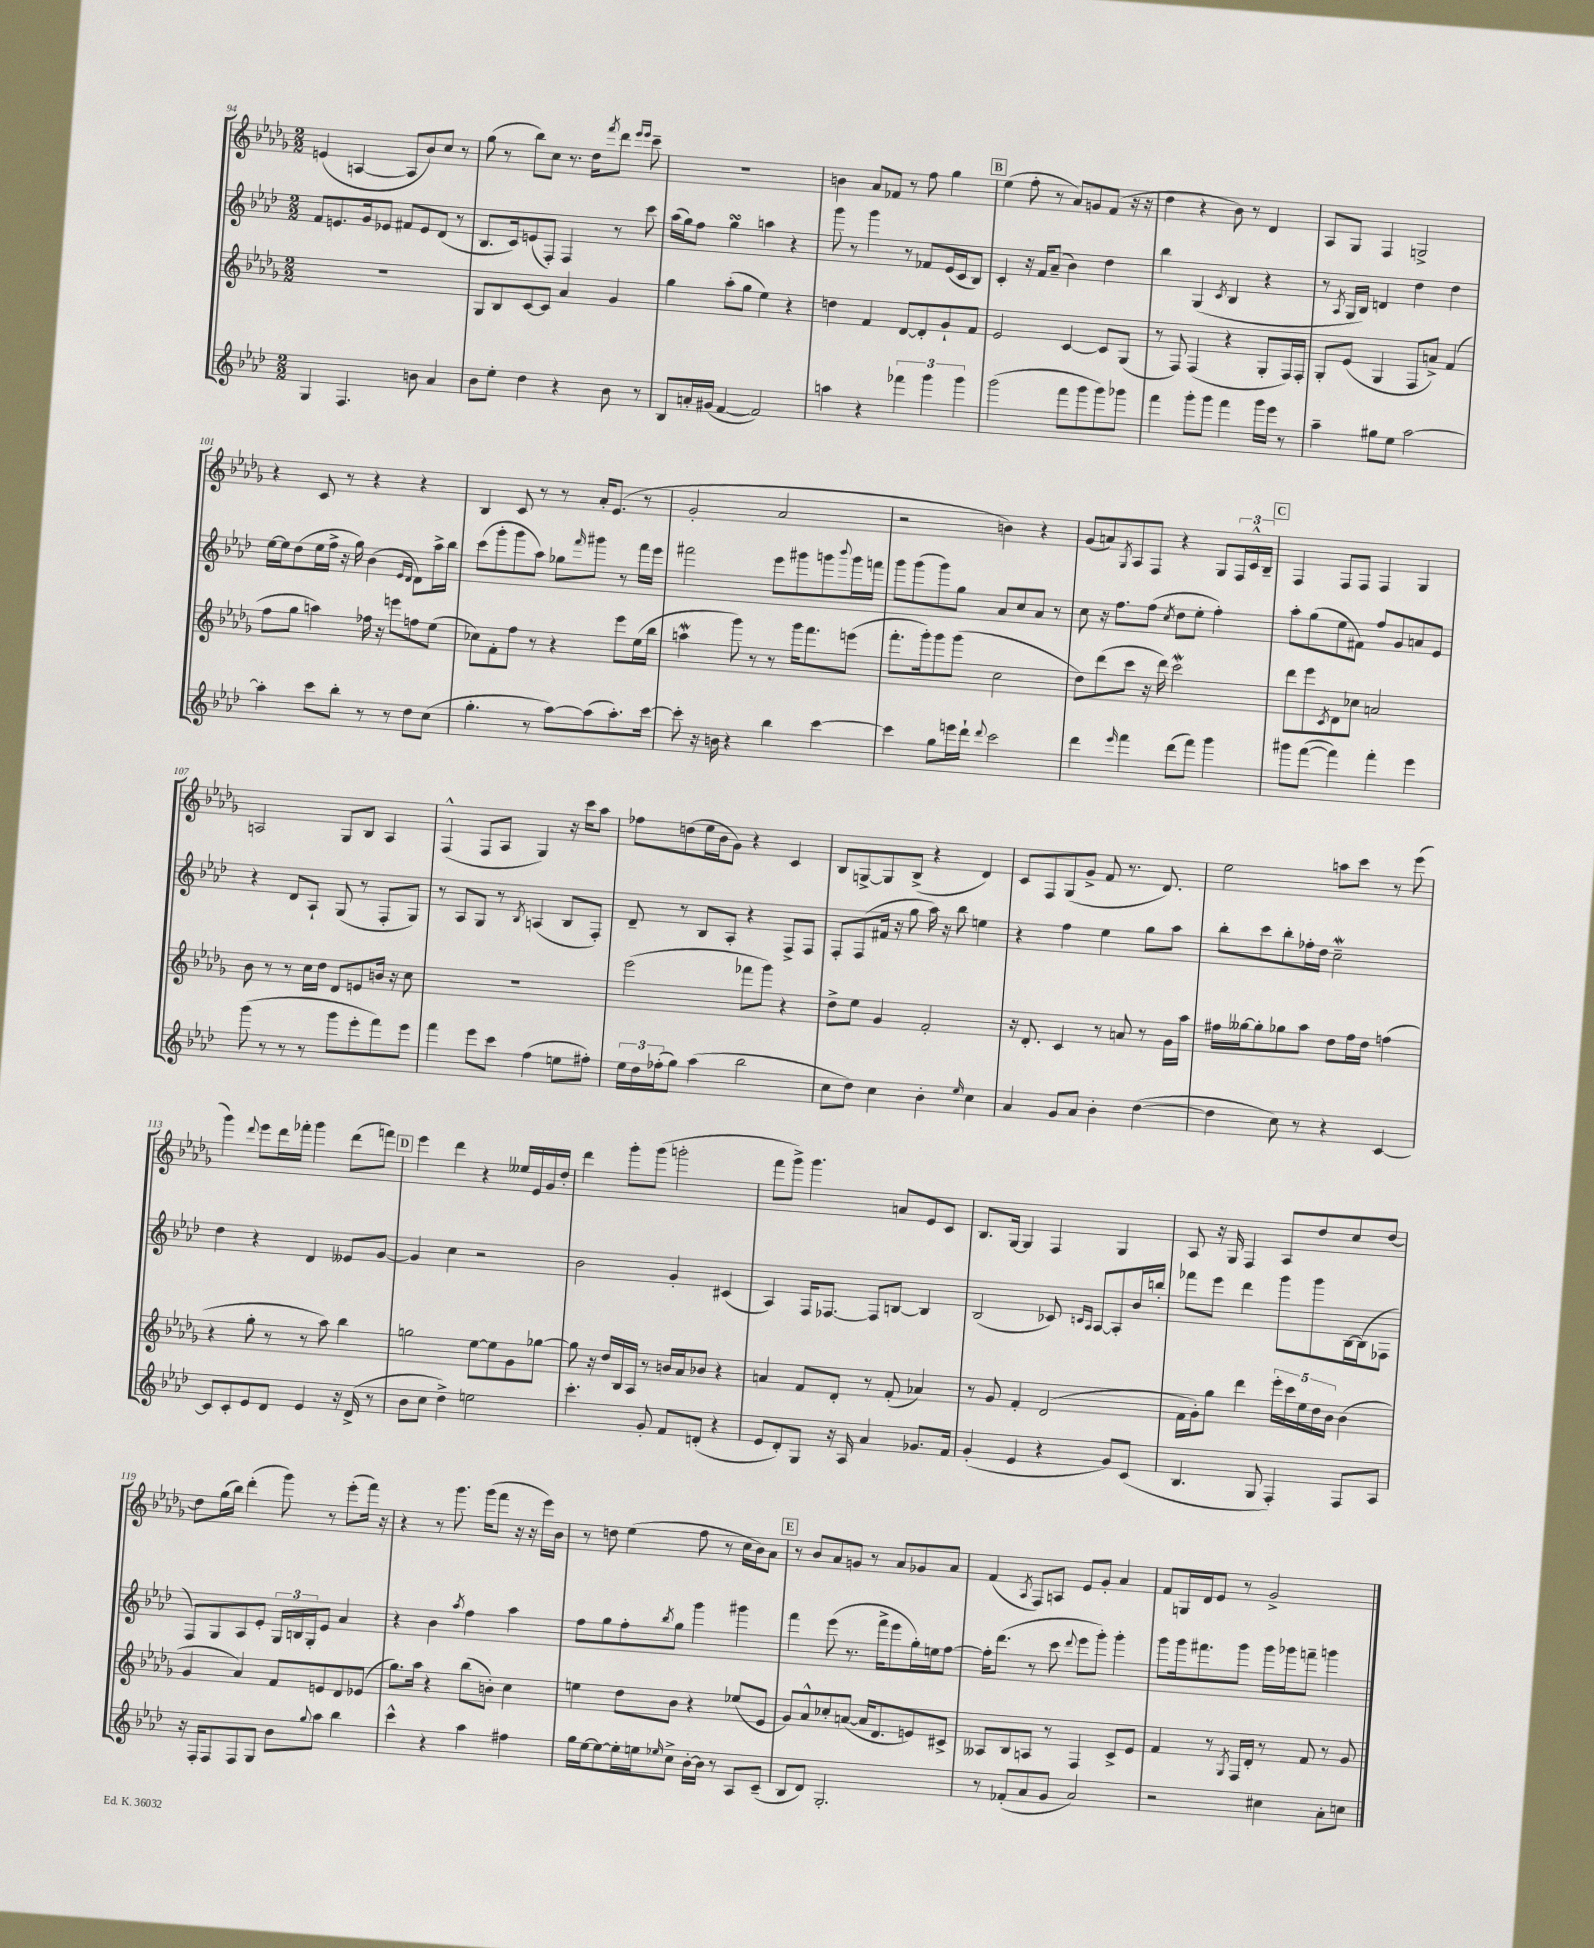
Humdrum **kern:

**kern	**kern	**kern	**kern
*part4	*part3	*part2	*part1
*staff4	*staff3	*staff2	*staff1
*clefG2	*clefG2	*clefG2	*clefG2
*k[b-e-a-d-]	*k[b-e-a-d-g-]	*k[b-e-a-d-]	*k[b-e-a-d-g-]
*M2/2	*M2/2	*M2/2	*M2/2
=94	=94	=94	=94
4G/	1r	8f/L	(4en/
.	.	8.en/	.
4.F/	.	.	[4An/
.	.	16g/k	.
.	.	8e-X/J	.
.	.	8f#X/L	8A/L]
8bn\	.	8e-/	8b-/)
4a-/	.	(8d-/J	8cc/J
.	.	8r	8r
=95	=95	=95	=95
8b-\L	8G-/L	8.B-/L	(8gg-\
8ee-'\J	8B-/	.	8r
.	.	16c/k)	.
4dd-\	[8c/	(8en/	8bb-\L)
.	8c/J]	8F'/J)	8cc\J
4r	4a-/	4F/	8.r
.	.	.	16dd-\KL
.	.	.	8qfff/
8b-\	4g-/	8r	8ddd-\J
.	.	.	16qqeee-/LL
.	.	.	16qqeee-/JJ
8r	.	8ccc\	8ccc~\
=96	=96	=96	=96
8B-/L	4gg-\	(16aa-\LL	1r
.	.	16gg\J)	.
16an'/L	.	8ff\J	.
(16g#X/JJ	.	.	.
[4f/	(8aa-'\L	4ggsSsS\	.
.	8gg-\J	.	.
2f/])	4ee-\)	4aan\	.
.	4r	4r	.
=97	=97	=97	=97
4aan\	4ddn\	8ggg\	4bn\
.	.	8r	.
4r	4f/	4ggg\	8a-/L
.	.	.	8f-X/J
6fff-X\	[8d-/L	8r	8r
.	8d-'/]	8f-X/L	8ff\
6ggg\	.	.	.
.	8g-`/	(16e-/L	4gg-\
.	.	16c/J	.
6ggg\	.	.	.
.	8f/J	8B-/J)	.
!!LO:REH:place=s1:t=B
=98	=98	=98	=98
(2ggg\	2e-/	4c'/	(4ee-\
.	.	16r	8ff'\
.	.	16f/KL	.
.	.	(8a-~/J	8r
8fff\L	[4c/	4b-\)	8a-/L)
8ggg\	.	.	8gn/
8ggg\)	8c/L]	4dd-\	(8f/J
8ggg-X\J	(8G-/J	.	16r
.	.	.	16r
=99	=99	=99	=99
4fff\	8r	4bb-\	4dd-\
.	8F/)	.	.
8ggg'\L	(4F/	(4G/	4r
8ggg\J	.	.	.
.	.	8qc/	.
4fff\	4r	4B-/	8b-\)
.	.	.	8r
16ggg\LL	8G-'/L	4r	4d-/
16eee-\JJ	.	.	.
8r	16F/L)	.	.
.	16F'/JJ	.	.
=100	=100	=100	=100
4aa-~\	8G-'/L	8r	8A-/L
.	.	8qA-/	.
.	(8e-/J	16G/LL	8G-/J
.	.	16B-/JJ)	.
8gg#X\L	4G-/	4dn/	4F/
8ee-\J	.	.	.
[2aa-\	8F/L	4dd-\	2Gn^/
.	8an^/J)	.	.
.	(4f/	4dd-\	.
!!LO:LB:g=z
=101	=101	=101	=101
4aa-'\]	8ff\L	[16ee-\LL	4r
.	.	16ee-\J]	.
.	8gg-\J	(8dd-\	.
8ccc\L	4aan\)	16ee-\L	8c/
.	.	16ff^\JJ	.
8bb-'\J	.	16r	8r
.	.	16gg\)	.
8r	16ff-X\	(4b-\	4r
.	16r	.	.
8r	8eeen\L	.	.
.	.	16qqe-/LL	.
.	.	16qqd-/JJ	.
8dd-\L	8ffn\	8d-\L)	4r
(8cc\J	(8ee-\J	16aa-^\L	.
.	.	16bb-\JJ	.
=102	=102	=102	=102
4.gg'\	8cc-X\L)	(8ccc\L	4B-/
.	8f'\	8ggg'\	.
.	8ff\J	8ggg\	8c/
8r	8r	8aa-\J)	8r
[8aa-\L)	4r	8gg-X\L	8r
.	.	16qqfff/	.
(8aa-\]	.	8ggg#X\J	16a-'/KL
.	.	.	(8.e-/J
8.aa-'\)	8eee-\L	8r	.
.	(16ee-\L	16fff\LL	8r
[16ccc\Jk	16bb-\JJ	16eee-\JJ	.
=103	=103	=103	=103
8ccc'\]	4aanW\	2fff#X\	2g-'/
16r	.	.	.
16bn\	.	.	.
4r	8ggg-\)	.	.
.	8r	.	.
4bb-\	8r	8eee-\L	2a-/
.	16ggg-\KL	8ggg#X\	.
.	8.fff\	.	.
[4ccc\	.	8gggn\	.
.	.	8qqbbb-/	.
.	(8eeen\J	16ggg\L	.
.	.	16fffn\JJ	.
=104	=104	=104	=104
4ccc\]	8.fff'\L	8ggg\L	2r
.	.	(8ggg\	.
.	16ggg-'\k)	.	.
8gg\L	8ggg-\	8ggg\)	.
16eeen\L	(8ggg-\J	8gg\J	.
16ddd-`\JJ	.	.	.
8qqddd-/	.	.	.
2ccc\	2cc\	8a-/L	4bn\)
.	.	8cc/	.
.	.	8a-/J	4r
.	.	8r	.
=105	=105	=105	=105
4ddd-\	8dd-\L)	8cc\	(8g-/L
.	(8ddd-\	16r	8an/)
.	.	8.ff\L	.
16qqeee-/	.	.	8qG-/
4fff\	8ccc\J	.	8A-/
.	16r	(8ff\J	8F/J
.	16ddd-\)	.	.
.	.	8qcc/	.
(8ddd-\L	2cccW\	8dd-\L	4r
8fff\J)	.	8ee-'\J	.
4ggg\	.	4ff'\)	8G-/L
.	.	.	24F/L
.	.	.	24c^^/
.	.	.	24B-~/JJ
!!LO:REH:place=s1:t=C
=106	=106	=106	=106
8ggg#X\L	8ddd-\L	8aa-'\L	4F/
([8fff\J	8eee-\	(8gg\	.
.	8qc/	.	.
4fff\])	8d-\	8ee-\	8F/L
.	8cc-X\J	8f#X\J)	8F/J
4fff'\	2an/	8ff/L	4F/
.	.	8g/	.
4eee-\	.	8an/	4G-/
.	.	8e-/J	.
!!LO:LB:g=z
=107	=107	=107	=107
(8ggg\	8b-\	4r	2An/
8r	8r	.	.
8r	8r	8d-/L	.
8r	16cc\LL	8A-`/J	.
.	16dd-\JJ	.	.
8ggg\L	8d-/L	(8G/	8G-/L
8eee-'\	8en/	8r	8B-/J
8fff\)	16bn/Jk	8F'/L	4A/
.	16r	.	.
8eee-\J	8cc\	8G/J)	.
=108	=108	=108	=108
4fff\	1r	8r	(4F^^/
.	.	8A-/L	.
8eee-\L	.	8G/J	8F/L
8ccc\J	.	8r	8A-/J
.	.	8qB-/	.
(4ff\	.	(4An/	4G-/)
8een\L	.	8B-/L	16r
.	.	.	16ccc\KL
8ff#X'\J)	.	8F'/J)	8aa-\J
=109	=109	=109	=109
24ee-\LL	(2eee-\	8d-~/	8ff-X\L
24dd-\	.	.	.
(24ff-X'\J	.	.	.
8gg\J)	.	8r	(8ddn\
(4aa-\	.	8B-/L	16ee-\L
.	.	.	16b-\J
.	.	8A-'/J	8g-\J)
2bb-\	8fff-X\L	4r	4r
.	8ggg-\J)	.	.
.	4r	8F^/L	4c/
.	.	8F/J	.
=110	=110	=110	=110
8cc\L	8dd-^\L	8F'/L	8B-/L
8dd-\J)	8ee-\J	(8F/	[8Gn^/
4cc\	4g-/	16f#X/Jk	8G/]
.	.	16r	.
.	.	8gg\	(8B-^/J
4b-'\	2f'/	16aa-\)	4r
.	.	16r	.
.	.	8bb-\	.
16qqee-/	.	.	.
4cc\	.	4een\	4d-/)
=111	=111	=111	=111
4a-/	16r	4r	8c/L
.	8.d-'/	.	.
.	.	.	8F/
8g/L	4c/	4ff\	(8G-/
8a-/J	.	.	8g-^/J
4b-'\	8r	4ee-\	8f/
.	8an/	.	8.r
([4dd-\	8r	8gg\L	.
.	.	.	8.d-/)
.	16g-\LL	8aa-\J	.
.	16aa-\JJ	.	.
=112	=112	=112	=112
4dd-\]	16ff#X\LL	8bb-'\L	2ee-\
.	[16gg--X\J	.	.
.	8gg--'\]	8ccc\	.
8cc\)	8gg-X\	8bb-'\	.
8r	8aa-\J	16ff-X'\L	.
.	.	16dd-\JJ	.
4r	8dd-\L	2ccW~\	8aan\L
.	16ff#\L	.	8ccc\J
.	16dd-\JJ	.	.
[4c/	(4ffn\	.	8r
.	.	.	(8eee-\
!!LO:LB:g=z
=113	=113	=113	=113
8c/L]	4r	4dd-\	4ggg-\)
8c'/	.	.	.
.	.	.	8qqddd-/
8e-/	8gg-'\	4r	8eee-\L
8d-/J	8r	.	16ddd-\L
.	.	.	16fff-X'\JJ
4e-/	8r	4d-/	4ggg-\
.	8aa-\)	.	.
16r	4bb-\	8e--X/L	(8ddd-\L
(16d-^/	.	.	.
8r	.	[8g/J	8fffn\J)
!!LO:REH:place=s1:t=D
=114	=114	=114	=114
8b-\L	2ggn\	4g/]	4eee-\
8cc\J	.	.	.
4dd-^\)	.	4cc\	4ddd-\
2een\	[8ee-\L	2r	4r
.	8ee-\]	.	.
.	8g-\	.	16ee--X/LL
.	.	.	16e-/
.	[8gg-X\J	.	16g-/
.	.	.	16dd-'/JJ
=115	=115	=115	=115
4.ccc'\	8gg-\]	2b-\	4ddd-\
.	16r	.	.
.	16dd-/LL	.	.
.	16B-/	.	8ggg-'\L
.	16A-/JJ	.	.
8g'/	8r	.	(8ggg-\J
8f/L	16bn/LL	4g'/	2gggn'\
.	16a-/J	.	.
(8dn'/J	8b-X/J	.	.
4r	4r	(4c#X/	.
=116	=116	=116	=116
8e-/L	4an/	4A-/)	8fff\L
8d-'/)	.	.	8ggg-^\J)
8G/J	8f/L	16F/KL	4.ggg-\
.	.	[8.F-X/J	.
16r	8d-'/J	.	.
16A-/	.	.	.
4a-/	8r	8F-/L]	.
.	(8f'/	[8Bn/J	8an/L
8.g-X/L	4a-X/)	4B/]	8e-/
.	.	.	8c/J
16f/Jk	.	.	.
=117	=117	=117	=117
(4g'/	8r	(2B-/	8.B-/L
.	8g-/	.	.
.	.	.	[16G-/Jk
4e-/	4f'/	.	4G-/]
4r	(2d-/	8c-X/)	4F/
.	.	16qqcn/LL	.
.	.	16qqA-/JJ	.
.	.	[8A-/L	.
8g/L)	.	8A-'/]	4G-/
(8c/J	.	16b-/L	.
.	.	16bbn'/JJ	.
=118	=118	=118	=118
4.B-/	16f\LL	8fff-X\L	8A-/
.	16g-'\J)	.	.
.	8gg-\J	8eee-\J	16r
.	.	.	16G-/
.	4ddd-\	4ddd-\	4F/
8G/	.	.	.
4F'/)	20eee-'\LL	8ggg\L	8A-/L
.	20ccc\	.	.
.	20ee-\	.	.
.	.	8ggg\	8dd-/
.	20dd-\	.	.
.	20b-\JJ	.	.
8F/L	(4b-\	[16B-\L	8cc/
.	.	(16B-\J]	.
8A-/J	.	8F-X\J	[8dd-/J
!!LO:LB:g=z
=119	=119	=119	=119
16r	4g-/	8F/L)	8dd-\L]
16F'/KL	.	.	.
8F/	.	8G/	(16gg-\L
.	.	.	16bb-\JJ)
8F/	4a-/)	8A-/	(4ddd-'\
8G/J	.	8e-'/J	.
8b-\L	8f/L	24G/LL	8ggg-\)
.	.	24Bn/	.
.	.	24G'/J	.
8qqgg/	.	.	.
8aa-\J	8en/	8e-/J	8r
4bb-\	8d-/	4a-/	(8eee-'\L
.	(8e-X/J	.	16fff\Jk)
.	.	.	16r
=120	=120	=120	=120
4ccc^^\	8.gg-\L)	4r	4r
.	16aa-\Jk	.	.
4r	4r	4b-\	8r
.	.	.	8.ggg-\
.	.	8qaa-/	.
4aa-\	(8bb-\L	4ff\	.
.	.	.	(16ggg-\KL
.	8bn'\J)	.	8fff\J
4ff#X\	4cc\	4aa-\	16r
.	.	.	16r
.	.	.	16eee-\LL)
.	.	.	16b-\JJ
=121	=121	=121	=121
16gg\LL	4een\	8ff\L	8r
[16ee-\J	.	.	.
8ee-\_	.	8gg\	8ddn\
16ee-'\L]	8dd-\L	8ff'\	(4ee-\
16een\J	.	.	.
16qqee-X/	.	8qbb-/	.
8cc^\J	8b-\J	8gg\J	.
[16b-'\LL	4r	4ggg\	8ff\
16b-\JJ]	.	.	.
8r	.	.	8r
8A-/L	(8ee-X/L	4ggg#X\	16cc\LL
.	.	.	16b-\J)
(8c~/J	8e-/J	.	8a-\J
!!LO:REH:place=s1:t=E
=122	=122	=122	=122
8B-/L	8g-/L)	4fff\	8r
8d-/J)	8a-^^/	.	8b-/L
2.G'/	8cc-X'/	(8eee-\	8a-/
.	([8an/J	8.r	8gn/J
.	16a/KL]	.	8r
.	8.d-/	16fff^\KL	.
.	.	8eee-\	8a-/L
.	8en/)	16gg'\L)	8g-X/
.	.	16een\J	.
.	8c#X^/J	[8ff\J	8a-/J
=123	=123	=123	=123
8r	8A--X/L	16ff'\KL]	(4f/
.	.	(8.ddd-\J	.
(8f-X'/L	8B-/	.	.
.	.	.	8qA-/
8a-/	8An/J	8r	8F/L)
8g/J	8r	8ccc\	8An/J
.	.	8qqddd-/	.
2a-/)	4F/	8eee-\L	8e-/L
.	.	8ggg'\J)	8g-'/J
.	8c^/L	4ggg'\	4a-/
.	8e-/J	.	.
=124	=124	=124	=124
2r	4f/	8ggg\L	8f/L
.	.	16ggg\k	16Gn/L
.	.	8.fff#X\	16d-/J
.	8r	.	8e-/J
.	8qG-/	.	.
.	16F/LL	8ggg\J	8r
.	16d-'/JJ	.	.
4cc#X\	8r	16ggg\LL	2g-^/
.	.	16ggg-X\J	.
.	8f/	8fffn~\J	.
8a-'\L	8r	4gggn\	.
8ccn\J	8g-/	.	.
==	==	==	==
*-	*-	*-	*-
